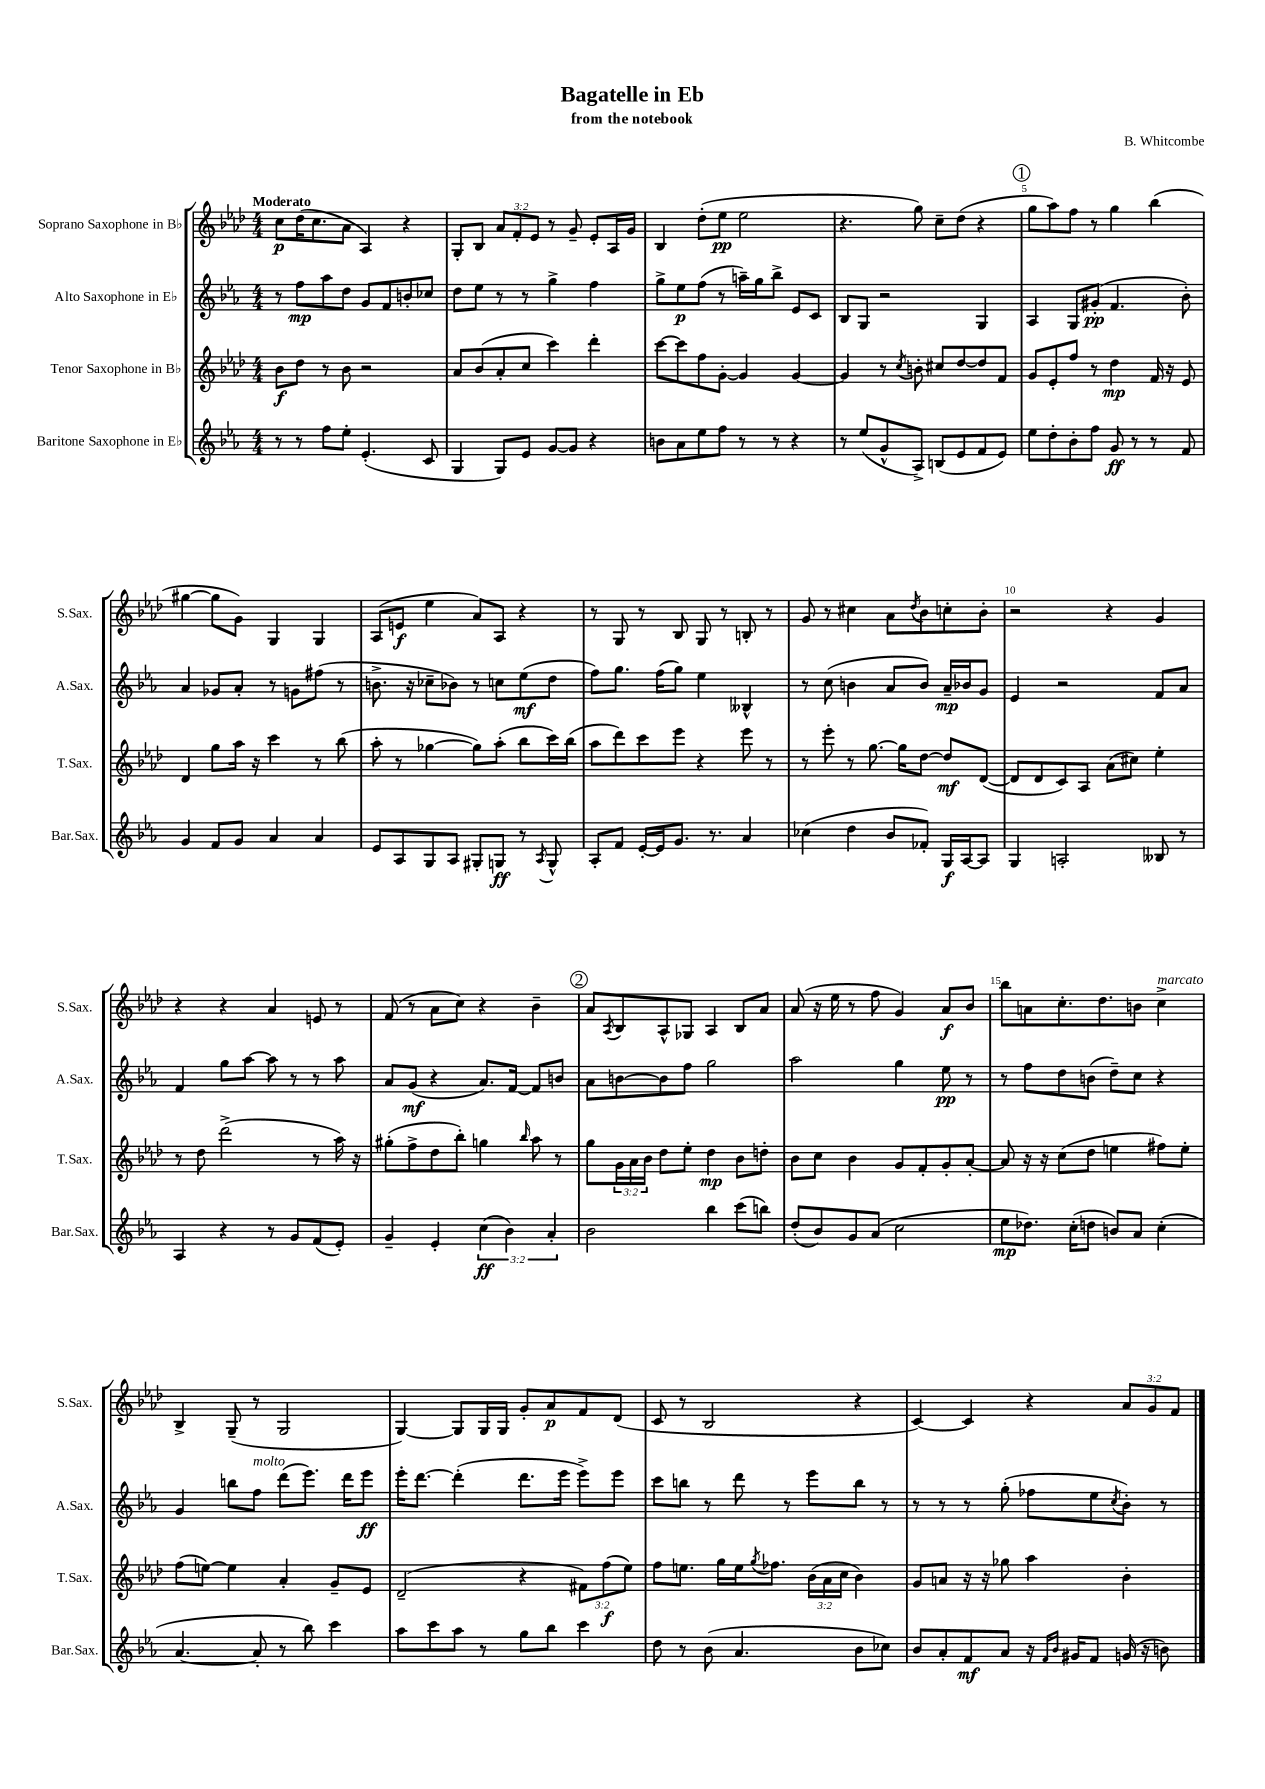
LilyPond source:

\header { title = "Bagatelle in Eb" composer = "B. Whitcombe" subtitle = "from the notebook" }
<<
\new StaffGroup <<
\new Staff = "s0" \with { instrumentName = "Soprano Saxophone in Bb" shortInstrumentName = "S.Sax." } {
    \clef treble \key aes \major \numericTimeSignature \time 4/4 \override Staff.TupletNumber.text = #tuplet-number::calc-fraction-text \tempo "Moderato"
    c''8\p des''16( c''8. aes'8 aes4) r4 |
    g8-. bes8 \tuplet 3/2 { aes'8 f'8-. ees'8 } r8 g'8-- ees'8-. aes16 g'16 |
    bes4 des''8-.( ees''8\pp ees''2 |
    r4. g''8) c''8-- des''8( r4 |
    \mark \markup { \circle "1" } g''8 aes''8) f''8 r8 g''4 bes''4( |
    gis''4~ gis''8 g'8) g4 g4 |
    aes8( e'8\f ees''4 aes'8) aes8 r4 |
    r8 g8 r8 bes8 g8 r8 b8-. r8 |
    g'8 r8 cis''4 aes'8 \acciaccatura { des''8 } bes'8 c''8-. bes'8-. |
    r2 r4 g'4 |
    r4 r4 aes'4 e'8 r8 |
    f'8( r8 aes'8 c''8) r4 bes'4-- |
    \mark \markup { \circle "2" } aes'8 \acciaccatura { aes8 } bes8 aes8-^ ges8 aes4 bes8 aes'8 |
    aes'8( r16 ees''16 r8 f''8 g'4) aes'8\f bes'8 |
    bes''8 a'8 c''8.-. des''8. b'8 c''4->^\markup { \italic "marcato" } |
    bes4-> g8--( r8 g2 |
    g4~) g8 g16 g16 g'8-. aes'8\p f'8 des'8( |
    c'8 r8 bes2 r4 |
    c'4~) c'4 r4 \tuplet 3/2 { aes'8 g'8 f'8 } \bar "|." |
}
\new Staff = "s1" \with { instrumentName = "Alto Saxophone in Eb" shortInstrumentName = "A.Sax." } {
    \clef treble \key ees \major \numericTimeSignature \time 4/4
    r8 f''8\mp aes''8 d''8 g'8 f'8 b'8-. ces''8 |
    d''8 ees''8 r8 r8 g''4-> f''4 |
    g''8-> ees''8\p f''8( r8 a''16--) g''16 bes''8-> ees'8 c'8 |
    bes8 g8 r2 g4 |
    \mark \markup { \circle "1" } aes4 g8 gis'8-.\pp( f'4. bes'8-.) |
    aes'4 ges'8 aes'8-. r8 g'8 fis''8( r8 |
    b'8.-> r16 ces''8-- bes'8) r8 c''8 ees''8\mf( d''8 |
    f''8) g''8. f''16( g''8) ees''4 beses4-^ |
    r8 c''8( b'4 aes'8 b'8) aes'16--\mp bes'16 g'8 |
    ees'4 r2 f'8 aes'8 |
    f'4 g''8 aes''8~ aes''8 r8 r8 aes''8 |
    aes'8 g'8\mf( r4 aes'8.) f'16~ f'8 b'8 |
    \mark \markup { \circle "2" } aes'8 b'8~ b'8 f''8 g''2 |
    aes''2 g''4 ees''8\pp r8 |
    r8 f''8 d''8 b'8( d''8--) c''8 r4 |
    g'4 b''8 f''8^\markup { \italic "molto" } d'''8( ees'''8.) d'''16 ees'''8\ff |
    ees'''16-. d'''8.~ d'''4-.( d'''8. ees'''16 ees'''8->) ees'''8 |
    c'''8 b''8 r8 d'''8 r8 ees'''8 b''8 r8 |
    r8 r8 r8 g''8-.( fes''8 ees''8 \acciaccatura { c''8 } bes'8-.) r8 \bar "|." |
}
\new Staff = "s2" \with { instrumentName = "Tenor Saxophone in Bb" shortInstrumentName = "T.Sax." } {
    \clef treble \key aes \major \numericTimeSignature \time 4/4 \override Staff.TupletNumber.text = #tuplet-number::calc-fraction-text
    bes'8\f des''8 r8 bes'8 r2 |
    aes'8 bes'8( aes'8-. c''8 c'''4) des'''4-. |
    c'''8~ c'''8 f''8 g'8~-. g'4 g'4~ |
    g'4 r8 \acciaccatura { c''8 } b'8-. cis''8 des''8~ des''8 f'8 |
    \mark \markup { \circle "1" } g'8 ees'8-. f''8 r8 des''4\mp f'16 r16 ees'8 |
    des'4 g''8 aes''16 r16 c'''4 r8 bes''8( |
    aes''8-. r8 ges''4~ ges''8) aes''8-.( bes''8 c'''16) bes''16( |
    aes''8 des'''8) c'''8 ees'''8 r4 ees'''8 r8 |
    r8 ees'''8-. r8 g''8.~ g''16 des''8~ des''8\mf des'8~( |
    des'8 des'8 c'8) aes8 aes'8( cis''8) ees''4-. |
    r8 des''8 des'''2->( r8 aes''16) r16 |
    gis''8-.( f''8-> des''8 bes''8-.) g''4 \grace { bes''16 } aes''8 r8 |
    \mark \markup { \circle "2" } g''8 \tuplet 3/2 { g'16 aes'16 bes'16 } des''8 ees''8-. des''4\mp bes'8 d''8-. |
    bes'8 c''8 bes'4 g'8 f'8-. g'8-. aes'8~-. |
    aes'8 r16 r16 c''8( des''8 e''4 fis''8) e''8-. |
    f''8( e''8~) e''4 aes'4-. g'8-- ees'8 |
    des'2--( r4 \tuplet 3/2 { fis'8) f''8\f( ees''8) } |
    f''8 e''8. g''16 e''16 \acciaccatura { g''8 } fes''8. \tuplet 3/2 { bes'16( aes'16 c''16 } bes'4) |
    g'8 a'8 r16 r16 ges''8 aes''4 bes'4-. \bar "|." |
}
\new Staff = "s3" \with { instrumentName = "Baritone Saxophone in Eb" shortInstrumentName = "Bar.Sax." } {
    \clef treble \key ees \major \numericTimeSignature \time 4/4 \override Staff.TupletNumber.text = #tuplet-number::calc-fraction-text
    r8 r8 f''8 ees''8-. ees'4.-.( c'8 |
    g4 g8) ees'8 g'8~ g'8 r4 |
    b'8 aes'8 ees''8 f''8 r8 r8 r4 |
    r8 ees''8( g'8-^ aes8->) b8( ees'8 f'8 ees'8) |
    \mark \markup { \circle "1" } ees''8 d''8-. bes'8-. f''8 g'8\ff r8 r8 f'8 |
    g'4 f'8 g'8 aes'4 aes'4 |
    ees'8 aes8 g8 aes8 gis8-. g8\ff r8 \acciaccatura { aes8 } g8-^ |
    aes8-. f'8 ees'16~-. ees'16 g'8. r8. aes'4 |
    ces''4( d''4 bes'8 fes'8-.) g16\f aes16~ aes8 |
    g4 a2-. beses8 r8 |
    aes4 r4 r8 g'8 f'8( ees'8-.) |
    g'4-- ees'4-. \tuplet 3/2 { c''4\ff( bes'4) aes'4-. } |
    \mark \markup { \circle "2" } bes'2 bes''4 c'''8( b''8) |
    d''8-.( bes'8) g'8 aes'8( c''2 |
    ees''8\mp des''8.) c''16-.( d''8 b'8) aes'8 c''4-.( |
    aes'4.~ aes'8-. r8 bes''8) c'''4 |
    aes''8 c'''8 aes''8 r8 g''8 bes''8 c'''4 |
    d''8 r8 bes'8( aes'4. bes'8 ces''8) |
    bes'8 aes'8-. f'8\mf aes'8 r16 \grace { f'16 bes'16 } gis'16 f'8 g'16( r16 b'8) \bar "|." |
}
>>
>>
\layout { \context { \Score \override BarNumber.break-visibility = ##(#f #t #t) barNumberVisibility = #(every-nth-bar-number-visible 5) } }
